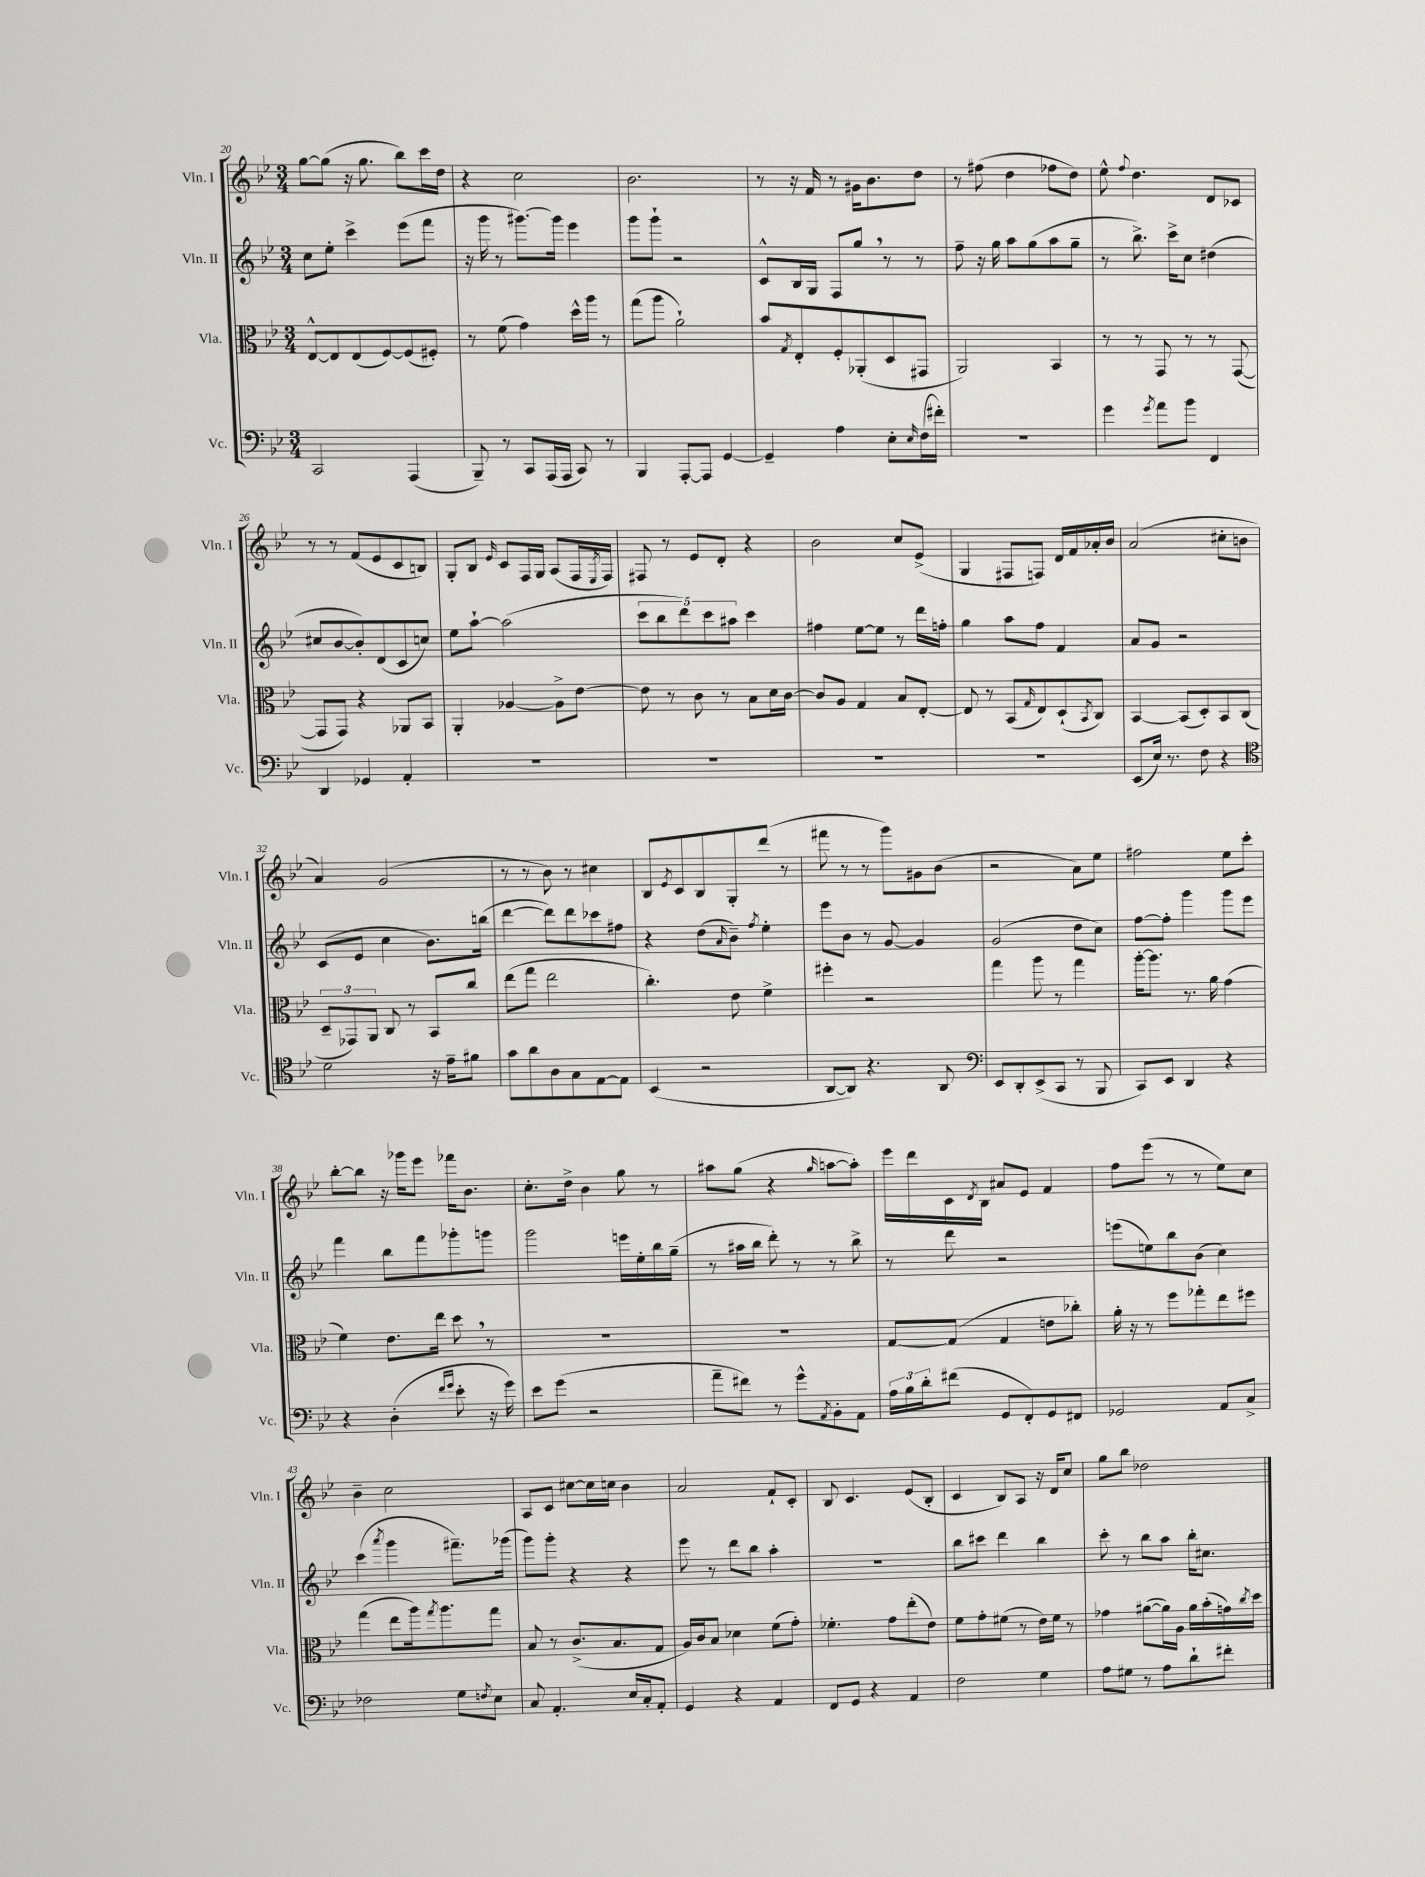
<<
\new StaffGroup <<
\new Staff = "s0" \with { instrumentName = "Vln. I" shortInstrumentName = "Vln. I" } {
    \clef treble \key bes \major \numericTimeSignature \time 3/4
    g''8~ g''8( r16 g''8. bes''8) c'''16 d''16 |
    r4 c''2 |
    bes'2. |
    r8 r16 f'16 r8 gis'16 bes'8. d''8 |
    r8 fis''8( d''4 fes''8 d''8) |
    ees''8-^ \appoggiatura { f''8 } d''4. d'8 ces'8 |
    r8 r8 f'8( ees'8 c'8 b8) |
    g8-. bes8 \grace { ees'16 } c'8 f16 g16 a8( f16 \acciaccatura { ees8 } f16) |
    fis8 r8 ees'8 d'8-. r4 |
    bes'2 c''8 ees'8->( |
    g4 fis8 f8) d'16 f'16 aes'16-. bes'16 |
    a'2( cis''8-. b'8 |
    a'4) g'2( |
    r8 r8 bes'8) r8 cis''4 |
    bes8 \acciaccatura { ees'8 } c'8 bes8 g8-. d'''8( r8 |
    fis'''8 r8 r8 g'''8) gis'8 bes'8( |
    r2 a'8) ees''8 |
    fis''2 ees''8 c'''8-. |
    bes''8~-. bes''8 r16 ges'''16 ees'''8 fes'''16 bes'8. |
    c''8.-. d''16-> bes'4 g''8 r8 |
    ais''8 g''8( r4 \grace { g''16 } a''8~ a''8-.) |
    ees'''16 d'''16 c'16 \acciaccatura { d'8 } bes16 ais'8 ees'8 f'4 |
    f''8 ees'''8( r8 r8 ees''8) c''8 |
    bes'4-- c''2 |
    a8 c'8 cis''8~ cis''16 c''16 bes'4 |
    a'2 f'8-! c'8-. |
    bes8 c'4. ees'8( bes8-. |
    c'4 bes8) a8 r16 d'16 c''8 |
    g''8 bes''8 des''2 \bar "|." |
}
\new Staff = "s1" \with { instrumentName = "Vln. II" shortInstrumentName = "Vln. II" } {
    \clef treble \key bes \major \numericTimeSignature \time 3/4
    c''8 ees''8-. c'''4-> ees'''8( f'''8 |
    r16 g'''16 r8 gis'''8.~) gis'''16 ees'''4 |
    g'''8 g'''8-! r2 |
    c'8-^ bes16 g16 f8 g''8 \breathe r8 r8 |
    f''8-- r16 g''16 a''8 g''8( a''8 g''8-- |
    r8 bes''8.->) c'''16-> c''8 dis''4( |
    cis''8 bes'8~ bes'8-.) d'8( c'8 c''8) |
    ees''8 a''8~-! a''2( |
    \tuplet 5/4 { c'''8 bes''8 d'''8) c'''8 ais''8 } c'''4 |
    fis''4 ees''8~ ees''8 r8 d'''16 f''16-. |
    g''4 a''8 f''8 f'4 |
    a'8 g'8 r2 |
    c'8( ees'8 c''4 bes'8.) b''16( |
    d'''4~ d'''8) d'''8 ces'''8 fis''8 |
    r4 d''8( \grace { a'16 } bes'8--) \acciaccatura { f''8 } ees''4-. |
    ees'''8 bes'8 r8 g'8~ g'4 |
    g'2( d''8 c''8) |
    f''8~ f''8-. g'''4 g'''8 ees'''8 |
    f'''4 bes''8 f'''8 ges'''8-. g'''8 |
    g'''2 e'''16 ees''16-. bes''16 g''16--( |
    r8 ais''16 bes''16 d'''8-.) r8 r8 bes''8-> |
    r8 d'''8 r2 |
    e'''8( e''8) bes''8 bes'8( c''4) |
    c'''4( \acciaccatura { a'''8 } g'''4 fis'''8.--) ges'''16( |
    g'''8) g'''8-. r4 r4 |
    ees'''8 r8 d'''8 bes''8 a''4-. |
    R2. |
    bes''8 cis'''8 d'''4 bes''4 |
    c'''8-. r8 bes''8 a''8 bes''16-. cis''8. \bar "|." |
}
\new Staff = "s2" \with { instrumentName = "Vla." shortInstrumentName = "Vla." } {
    \clef alto \key bes \major \numericTimeSignature \time 3/4
    ees8~-^ ees8 ees8( f8~) f8( fis8-.) |
    r8 f'8( g'4) d''16-^ a''16 r8 |
    g''8( a''8 a'2-!) |
    bes'8 \acciaccatura { g8 } ees8-. f8-. aes,8-.( d8 gis,8 |
    a,2) bes,4 |
    r8 r8 g,8 r8 r8 g,8~( |
    g,8 g,8) r4 aes,8 bes,8 |
    a,4-. aes4~ aes8-> ees'8~ |
    ees'8 r8 c'8 r8 bes8 d'16 c'16~ |
    c'8 a8 g4 bes8 ees8~-. |
    ees8 r8 bes,8( \grace { g16 } ees8) d8-!( \acciaccatura { bes,8 } c8) |
    bes,4~ bes,8( d8-.) bes,8 c8( |
    \tuplet 3/2 { d8-- ges,8) a,8 } c8 r8 bes,8 c''8 |
    ees''8( g''8 ees''2 |
    c''4.-.) ees'8 f'4-> |
    fis''4-. r2 |
    g''4 a''8 r8 g''4 |
    a''16~-. a''8. r8. a'16 g'4( |
    f'4) ees'8. ees''16 d''8 \breathe r8 |
    R2. |
    R2. |
    g8~ g8( g4 e'8 ces''8-.) |
    a'16-. r16 r8 f''8 ges''8-. ees''8 fis''8 |
    g''4( ees''8 a''16) \acciaccatura { g''8 } a''8. g''8 |
    bes8 r8 c'8.->( bes8. g8 |
    a16) c'16 bes8 des'4 f'8( g'8-.) |
    fes'4.-. g'8 ees''8-.( ees'8) |
    f'8 g'8-. fis'8( r8 ees'16) fis'16 r8 |
    ges'4 ais'8~( ais'16) a16 ais'16 bes'16-.( g'16) \acciaccatura { c''8 } d''16 \bar "|." |
}
\new Staff = "s3" \with { instrumentName = "Vc." shortInstrumentName = "Vc." } {
    \clef bass \key bes \major \numericTimeSignature \time 3/4
    c,2 a,,4( |
    bes,,8--) r8 c,8 a,,16( a,,16 c,8) r8 |
    bes,,4 a,,8~-. a,,8 g,4~ |
    g,4-- a4 ees8-. \grace { ees16 } f16( fis'16-.) |
    R2. |
    g'4 \acciaccatura { g'8 } a'8 bes'8 f,4 |
    d,4 ges,4 a,4-. |
    R2. |
    R2. |
    R2. |
    R2. |
    ees,8( ees16) r8. f8 r4 |
    \clef tenor d'2 r16 ees'16-- fis'8 |
    g'8 a'8 a8 g8 ees8~ ees8 |
    bes,4( r2 |
    a,8~ a,8) r4. a,8 |
    \clef bass ees,8 d,8-. ees,8->( c,8 r8 bes,,8 |
    c,8) ees,8 d,4 r4 |
    r4 d4-.( \grace { f'16 g'16 } ees'8-. r16 g'16) |
    ees'8 g'8( r2 |
    a'8-- fis'8) r8 g'8-^ \acciaccatura { a,8 } bes,8-. a,8 |
    \tuplet 3/2 { a16 bes16 d'16-. } fis'8( g,8 f,8-.) g,8 fis,8 |
    ges,2 a,8 c8-> |
    fes2 g8 \acciaccatura { f8 } ees8 |
    c8 a,4.-. ees16 c16-. a,8-. |
    g,4 r4 a,4 |
    f,8 g,8 r4 a,4 |
    f2 g4 |
    a8 gis8 r8 a8 d'8-! fis'8-. \bar "|." |
}
>>
>>
\layout { \context { \Score currentBarNumber = #20 } }
